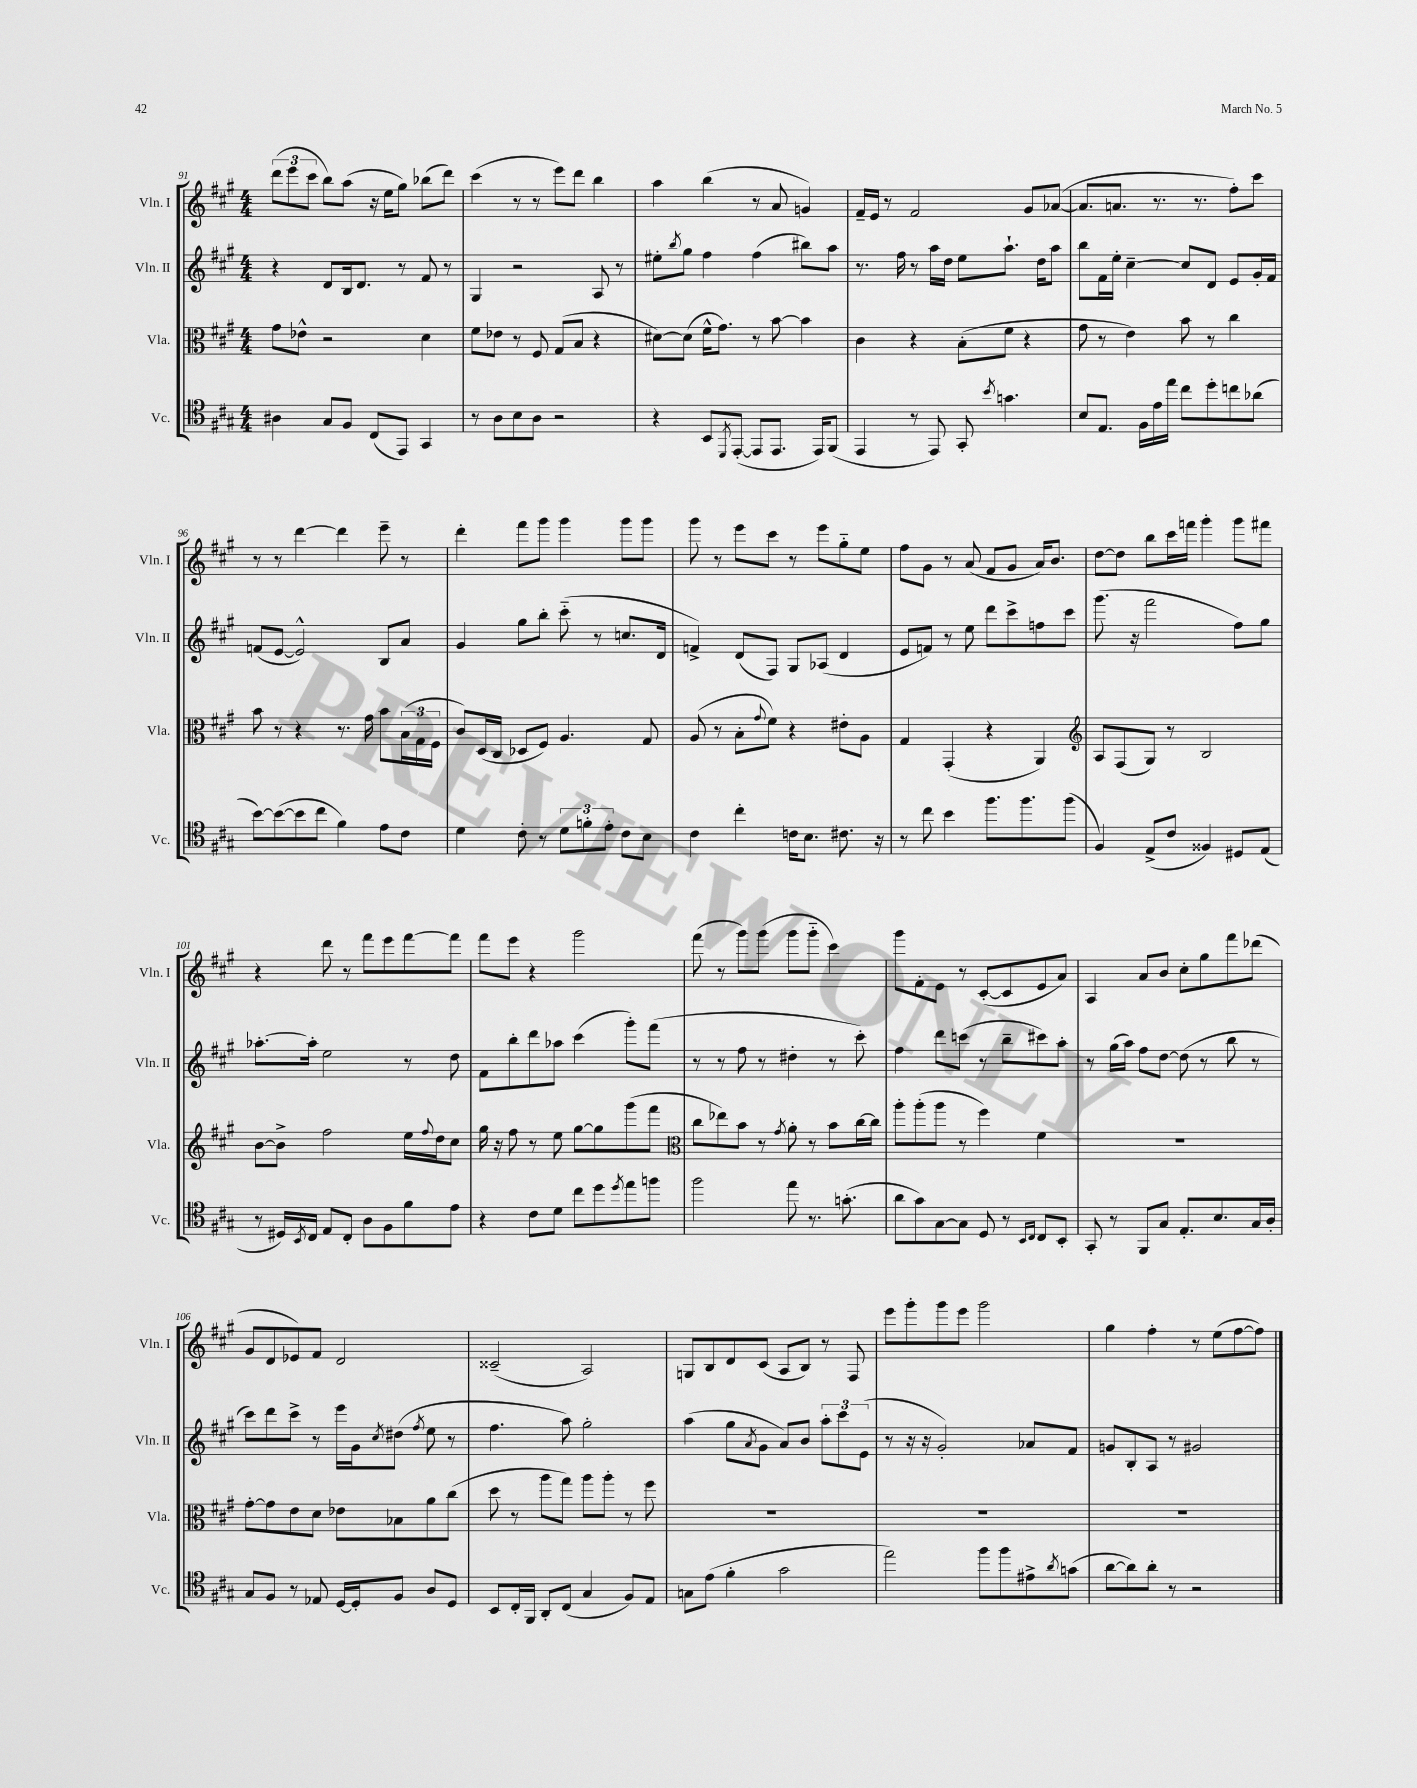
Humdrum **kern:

**kern	**kern	**kern	**kern
*part4	*part3	*part2	*part1
*staff4	*staff3	*staff2	*staff1
*I"Vc.	*I"Vla.	*I"Vln. II	*I"Vln. I
*I'Vc.	*I'Vla.	*I'Vln. II	*I'Vln. I
*clefC4	*clefC3	*clefG2	*clefG2
*k[f#c#g#]	*k[f#c#g#]	*k[f#c#g#]	*k[f#c#g#]
*M4/4	*M4/4	*M4/4	*M4/4
=91	=91	=91	=91
4A#X\	8g#\L	4r	(12ddd\L
.	.	.	12eee\
.	8e-X^^\J	.	.
.	.	.	12ccc#\J
8G#/L	2r	8d/L	8bb\L)
8F#/J	.	16B/k	(8aa\J
.	.	8.d/J	.
(8C#/L	.	.	16r
.	.	.	16ee\KL
8EE/J)	.	8r	8gg#\J)
4GG#/	4d\	8f#/	(8bb-X\L
.	.	8r	8ddd\J)
=92	=92	=92	=92
8r	8f#\L	4G#/	(4ccc#\
8A\L	8e-X\J	.	.
8B\	8r	2r	8r
8A\J	8F#/	.	8r
2r	(8G#/L	.	8eee\L)
.	8B/J	.	8ddd\J
.	4r	8A/	4bb\
.	.	8r	.
=93	=93	=93	=93
4r	[8d#X\L)	8ee#X'\L	4aa\
.	.	8qbb/	.
.	(8d#\J]	8gg#\J	.
8BB/L	16f#^^\KL	4ff#\	(4bb\
.	8.g#\J)	.	.
8qDD/	.	.	.
([8EE'/J	.	.	.
8EE/L]	8r	(4ff#\	8r
8.EE/J	[8b\	.	8a/
.	4b\]	8bb#X\L)	4gn/)
16EE/KL)	.	.	.
(8FF#/J	.	8aa\J	.
=94	=94	=94	=94
4EE/	4c#\	8.r	16f#~/LL
.	.	.	16e/JJ
.	.	.	8r
.	.	16ff#\	.
8r	4r	8r	2f#/
8EE/)	.	16aa\LL	.
.	.	16dd\JJ	.
8GG#'/	(8B'\L	8ee\L	.
8qb/	.	.	.
4.gn\	8f#\J	8.aa`\J	.
.	4r	.	8g#/L
.	.	16dd\KL	.
.	.	8aa\J	([8a-X/J
=95	=95	=95	=95
8B/L	8g#\	8bb\L	8.a-/L]
8.E/J	8r	16f#\L	.
.	.	16ee'\JJ	8.an/J
.	4e\)	[4cc#~\	.
16F#\LL	.	.	.
16e\	.	.	8.r
16ee\JJ	.	.	.
8cc#\L	8b\	8cc#/L]	.
.	.	.	8.r
8dd'\	8r	8d/J	.
8ccn\	4cc#\	8e/L	8ff#'\L)
(8a-X\J	.	16g#'/L	8ccc#\J
.	.	16f#/JJ	.
!!LO:LB:g=z
=96	=96	=96	=96
[8b\L)	8b\	(8fn/L	8r
(8b\_	8r	[8e/J	8r
8b\]	4r	2e^^/])	[4ddd\
8cc#\J	.	.	.
4f#\)	8.r	.	4ddd\]
.	16g#\	.	.
8e\L	8b\L	8B/L	8eee~\
8c#\J	(24B\L	8a/J	8r
.	24G#\	.	.
.	24F#\JJ	.	.
=97	=97	=97	=97
4d\	8c#/L)	4g#/	4ddd'\
.	(16D/L	.	.
.	16C#/JJ	.	.
8c#'\	8D-X/L	8gg#\L	8fff#\L
8r	8F#/J)	8bb'\J	8ggg#\J
12d\L	4.A/	(8ccc#\	4ggg#\
12fn'\	.	.	.
.	.	8r	.
12e'\J	.	.	.
8c#\L	.	8.ccn/L	8ggg#\L
8B\J	8G#/	.	8ggg#\J
.	.	16d/Jk	.
=98	=98	=98	=98
4c#\	(8A/	4fn^/)	8ggg#\
.	8r	.	8r
4cc#'\	8B'\L	(8d/L	8eee\L
.	8qqg#/	.	.
.	8f#\J)	8F#/J)	8ccc#\J
16cn\KL	4r	8G#/L	8r
8.B\J	.	.	.
.	.	(8A-X/J	8eee\L
8.c#X\	8e#X'\L	4d/	8gg#\
.	8A\J	.	8ee\J
16r	.	.	.
=99	=99	=99	=99
8r	4G#/	8e/L	8ff#\L
8cc#\	.	8fn/J)	8g#\J
4b\	(4GG#'/	8r	8r
.	.	8ee\	(8a/
8.ff#\L	4r	8ddd\L	8f#/L
.	.	8ccc#^\	8g#/J
8.ff#\	.	.	.
.	4AA/)	8ffn\	16a/KL)
.	.	.	8.b/J
(8ff#\J	.	8ccc#\J	.
=100	=100	=100	=100
*	*clefG2	*	*
4F#/)	8A/L	(8.ggg#\	[8dd\L
.	(8F#/	.	8dd\J]
.	.	16r	.
(8E^/L	8G#/J)	2fff#\	8bb\L
8c#/J	8r	.	16ccc#\L
.	.	.	16fffn\JJ
4F##X/)	2B/	.	4ggg#'\
8D#X/L	.	8ff#\L)	8ggg#\L
(8E/J	.	8gg#\J	8fff#X\J
!!LO:LB:g=z
=101	=101	=101	=101
8r	[8b\L	[8.aa-X'\L	4r
16D#X/LL)	8b^\J]	.	.
8qBB/	.	.	.
16C#/JJ	.	16aa-'\Jk]	.
8E/L	2ff#\	2ee\	8ddd\
8C#'/J	.	.	8r
8A\L	.	.	8fff#\L
8F#\	.	.	8eee\
8f#\	16ee\LL	8r	[8fff#\
.	8qqff#/	.	.
.	16dd\J	.	.
8e\J	8cc#\J	8dd\	8fff#\J]
=102	=102	=102	=102
4r	16gg#\	8f#\L	8fff#\L
.	16r	.	.
.	8ff#\	8bb'\	8eee\J
8c#\L	8r	8ddd\	4r
8d\J	8ee\	8aa-X\J	.
8cc#\L	[8gg#\L	(4ccc#\	2ggg#\
8dd\	8gg#\]	.	.
8qdd/	.	.	.
8ee\	(8ggg#\	8ggg#'\L)	.
8ffn\J	8fff#\J	(8fff#\J	.
=103	=103	=103	=103
*	*clefC3	*	*
2ff#\	8cc#\L	8r	(8fff#\
.	8ee-X\)	8r	8r
.	8b\J	8ff#\	8ggg#\L)
.	8r	8r	(8ggg#\J
.	8qg#/	.	.
8ee\	8a'\	4dd#X'\	8ggg#\L
8.r	8r	.	8ggg#\J
.	8b\L	8r	4ccc#\)
(8.gn'\	.	.	.
.	[16cc#\L	8ccc#'\)	.
.	16cc#\JJ]	.	.
=104	=104	=104	=104
8a\L	8aa'\L	4ff#\	8ggg#\L
8g#\)	(8aa'\	.	8f#'\
[8G#\	8aa\J	8ddd\L	8e\J
8G#\J]	8r	(8cccn\J	8r
8D/	4ff#\)	8r	([8c#'/L
8r	.	8bb~\L	8c#/]
16qqBB/LL	.	.	.
16qqC#/JJ	.	.	.
8C#/L	4f#\	8ccc#X\)	8e/
8BB'/J	.	8aa'\J	8a/J)
=105	=105	=105	=105
8GG#'/	1r	8r	4A/
8r	.	(16gg#\LL	.
.	.	16aa\JJ)	.
8FF#/L	.	8ff#\L	8a/L
8G#/J	.	[8dd\J	8b/J
8.E'/L	.	(8dd\]	8cc#'\L
.	.	8r	8gg#\
8.B/	.	.	.
.	.	8bb\	8fff#\
16G#/L	.	8r	(8ddd-X\J
16A'/JJ	.	.	.
!!LO:LB:g=z
=106	=106	=106	=106
8G#/L	[8g#'\L	8ccc#\L)	8g#/L
8F#/J	8g#\]	8ddd\	8d/
8r	8e\	8ccc#^\J	8e-X/)
8E-X/	8d\J	8r	8f#/J
[16D/LL	8e-X\L	16eee\LL	2d/
16D'/J]	.	16g#\J	.
.	.	8qcc#/	.
8F#/J	8B-X\	(8dd#X\J	.
.	.	8qff#/	.
8A/L	8a\	8ee\	.
8D/J	(8cc#\J	8r	.
=107	=107	=107	=107
8BB/L	8dd\	4.ff#\	(2c##X~/
16C#'/L	8r	.	.
16FF#/JJ	.	.	.
8AA'/L	8aa\L	.	.
(8C#/J	8gg#\J)	8aa\)	.
4G#/	8aa\L	2gg#'\	2A/)
.	8aa'\J	.	.
8F#/L)	8r	.	.
8E/J	8ff#\	.	.
=108	=108	=108	=108
8Gn\L	1r	(4aa\	8Gn/L
(8e\J	.	.	8B/
4f#'\	.	8gg#\L	8d/
.	.	8qa/	.
.	.	8g#\J	(8c#/J
2g#\	.	8a/L)	8A/L
.	.	8b/J	8B/J)
.	.	12aa'\L	8r
.	.	12ccc#\	.
.	.	.	8F#/
.	.	(12e\J	.
=109	=109	=109	=109
2ee\)	1r	8r	8eee\L
.	.	16r	8ggg#'\
.	.	16r	.
.	.	2g#'/)	8ggg#\
.	.	.	8eee\J
8ff#\L	.	.	2ggg#\
8ff#\	.	.	.
8e#X^\	.	8a-X/L	.
8qa/	.	.	.
(8gn\J	.	8f#/J	.
=110	=110	=110	=110
[8a\L	1r	8gn/L	4gg#\
8a\])	.	8B'/	.
8a'\J	.	8A/J	4ff#'\
8r	.	8r	.
2r	.	2g#X/	8r
.	.	.	(8ee\L
.	.	.	[8ff#\
.	.	.	8ff#\J])
==	==	==	==
*-	*-	*-	*-
